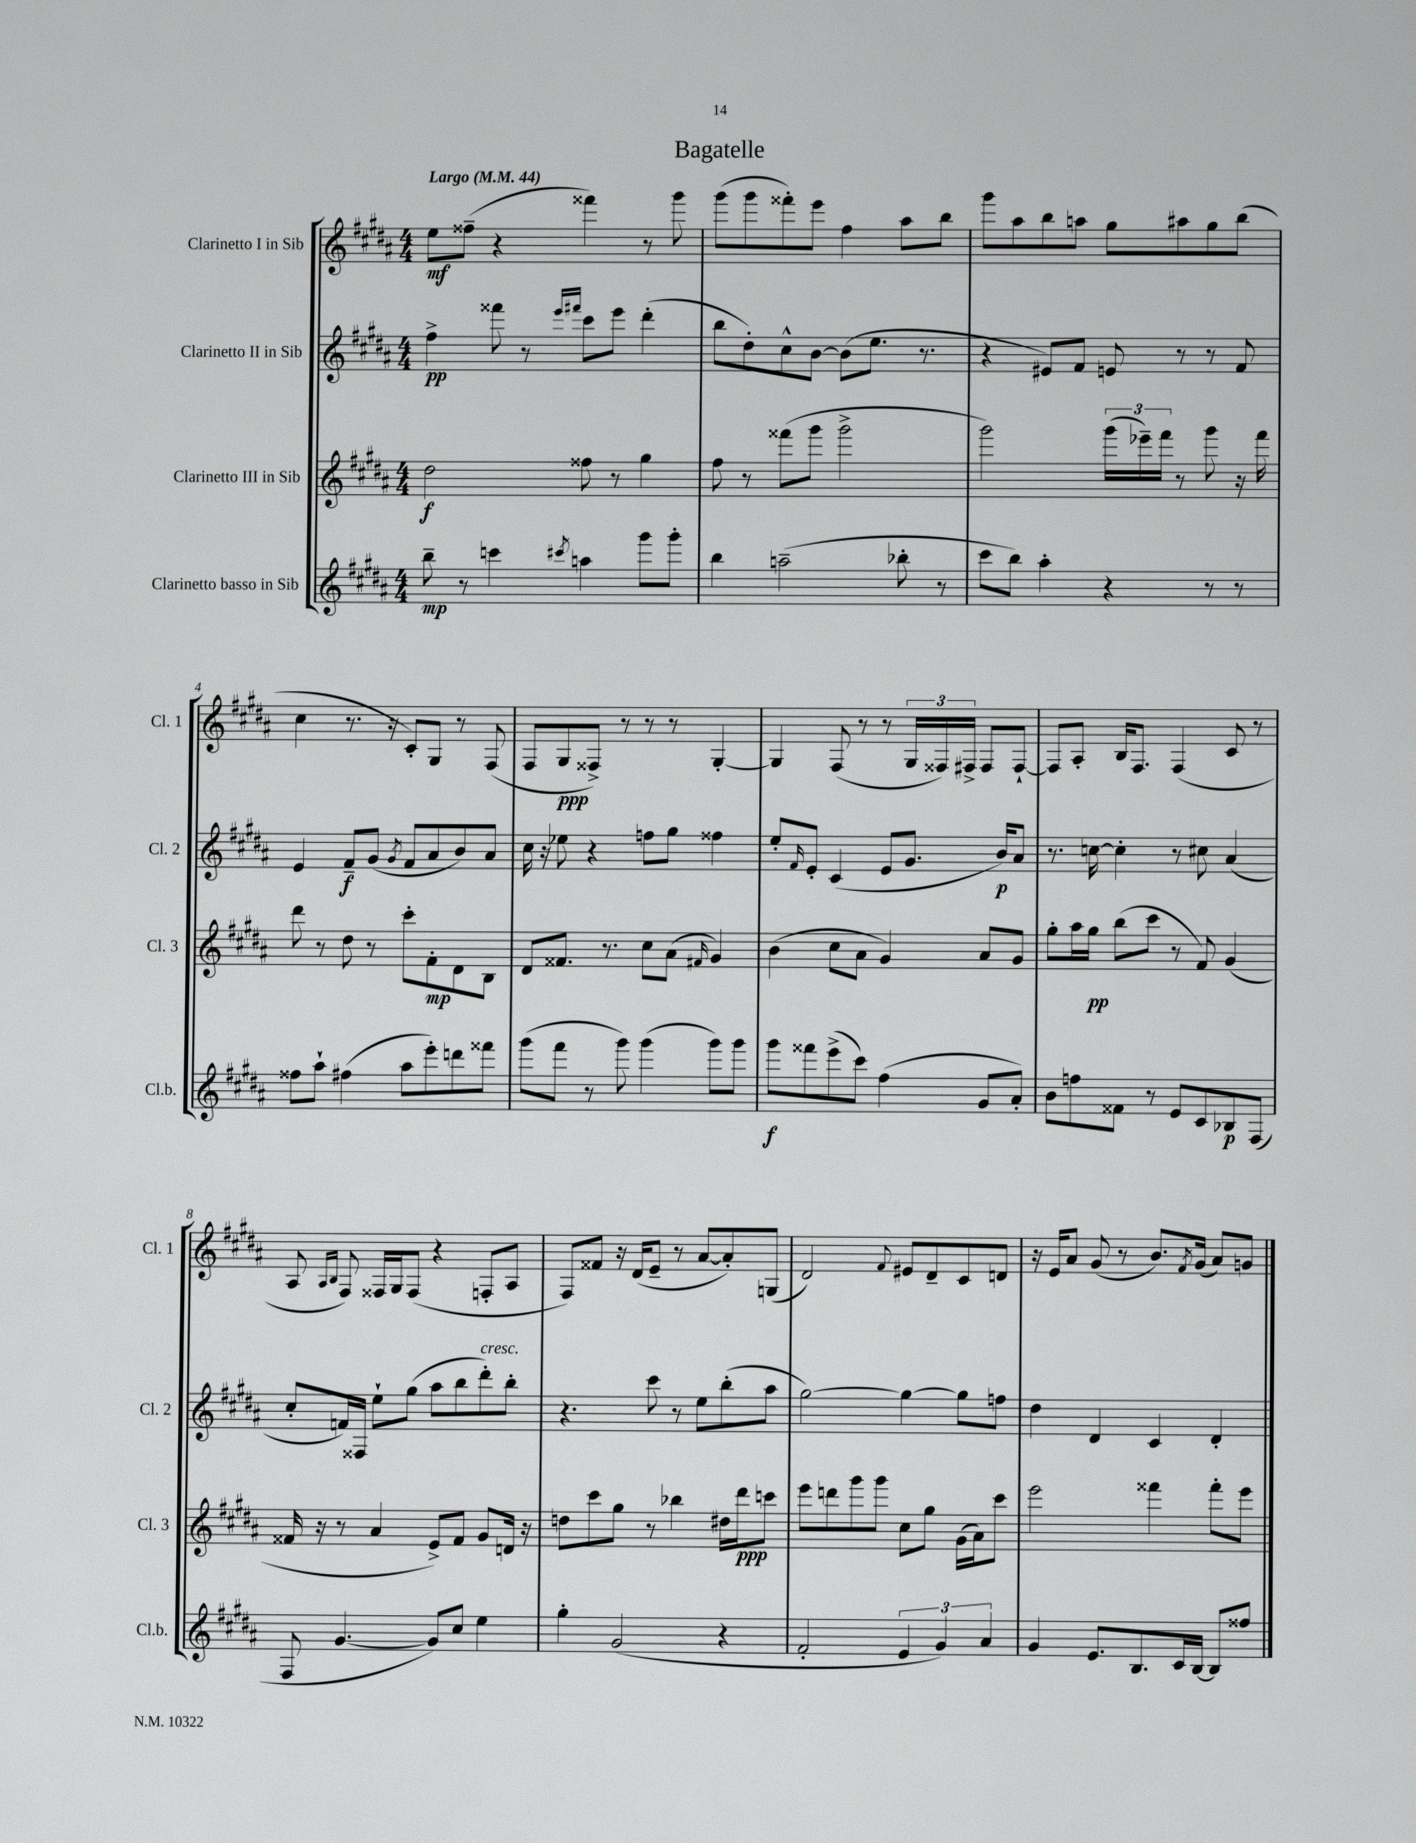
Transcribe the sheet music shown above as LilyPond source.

\header { title = "Bagatelle" }
<<
\new StaffGroup <<
\new Staff = "s0" \with { instrumentName = "Clarinetto I in Sib" shortInstrumentName = "Cl. 1" } {
    \clef treble \key b \major \numericTimeSignature \time 4/4 \tempo "Largo" 4 = 44
    e''8\mf fisis''8--( r4 fisis'''4) r8 gis'''8 |
    gis'''8( gis'''8 fisis'''8-.) e'''8 fis''4 ais''8 b''8 |
    gis'''8 ais''8 b''8 a''8 gis''8 ais''8 gis''8 b''8( |
    cis''4 r8. r16 cis'8-.) gis8 r8 fis8( |
    fis8 gis8\ppp fisis8->) r8 r8 r8 gis4~-. |
    gis4 fis8( r8 r8 \tuplet 3/2 { gis16 fisis16) fis16-> } fis8 fis8~-! |
    fis8 ais8-. b16 fis8. fis4( cis'8 r8 |
    ais8 \grace { ais16 b16 } fis8) fisis16 gis16 fisis8( r4 f8-. ais8 |
    fis8) fisis'8 r16 dis'16( e'8-- r8 ais'8~ ais'8-.) g8( |
    dis'2) \appoggiatura { fis'8 } eis'8 dis'8-- cis'8 d'8 |
    r16 e'16 ais'8 gis'8( r8 b'8.) \acciaccatura { fis'8 } gis'16( ais'8) g'8 \bar "|." |
}
\new Staff = "s1" \with { instrumentName = "Clarinetto II in Sib" shortInstrumentName = "Cl. 2" } {
    \clef treble \key b \major \numericTimeSignature \time 4/4
    fis''4->\pp fisis'''8 r8 \grace { e'''16 fis'''16 } cis'''8 e'''8 dis'''4-.( |
    b''8 dis''8-.) cis''8-^ b'8~ b'8( e''8. r8. |
    r4 eis'8) fis'8 e'8 r8 r8 fis'8 |
    e'4 fis'8--\f gis'8( \acciaccatura { gis'8 } fis'8 ais'8 b'8) ais'8 |
    cis''16 r16 ees''8 r4 f''8 gis''8 fisis''4 |
    e''8-. \grace { fis'16 } e'8-. cis'4( e'8 gis'8. b'16\p) ais'8 |
    r8. c''16~ c''4-. r8 cis''8 ais'4( |
    cis''8-. f'16) fisis16 e''8-! gis''8( ais''8 b''8 dis'''8-.^\markup { \italic "cresc." }) b''8-. |
    r4. cis'''8 r8 e''8 b''8-.( ais''8 |
    gis''2~) gis''4~ gis''8 f''8 |
    dis''4 dis'4 cis'4 dis'4-. \bar "|." |
}
\new Staff = "s2" \with { instrumentName = "Clarinetto III in Sib" shortInstrumentName = "Cl. 3" } {
    \clef treble \key b \major \numericTimeSignature \time 4/4
    dis''2\f fisis''8 r8 gis''4 |
    fis''8 r8 fisis'''8( gis'''8 gis'''2-> |
    gis'''2) \tuplet 3/2 { gis'''16( ees'''16--) fis'''16 } r8 gis'''8 r16 fis'''16 |
    dis'''8 r8 dis''8 r8 cis'''8-. fis'8-.\mp dis'8 b8 |
    dis'8 fisis'8. r8. cis''8 ais'8( \grace { fis'16 } gis'4) |
    b'4( cis''8 ais'8 gis'4) ais'8 gis'8 |
    gis''8-. ais''16 gis''16\pp b''8( cis'''8 r8 fis'8) gis'4( |
    fisis'16 r16 r8 ais'4 e'8->) fisis'8 gis'8 d'16 r16 |
    d''8 cis'''8 gis''8 r8 bes''4 dis''16 dis'''16\ppp c'''8 |
    e'''8 d'''8 gis'''8 gis'''8 cis''8 gis''8 gis'16( ais'16) cis'''8 |
    e'''2 fisis'''4 fisis'''8-. e'''8 \bar "|." |
}
\new Staff = "s3" \with { instrumentName = "Clarinetto basso in Sib" shortInstrumentName = "Cl.b." } {
    \clef treble \key b \major \numericTimeSignature \time 4/4
    b''8--\mp r8 c'''4 \acciaccatura { cis'''8 } a''4 gis'''8 gis'''8-. |
    b''4 a''2--( bes''8-. r8 |
    cis'''8 b''8) ais''4-. r4 r8 r8 |
    fisis''8 ais''8-! fis''4( ais''8 e'''8-.) d'''8 fisis'''8 |
    gis'''8( fis'''8 r8 gis'''8) gis'''4( gis'''8) gis'''8 |
    gis'''8\f fisis'''8 e'''8->( cis'''8) fis''4( gis'8 ais'8-.) |
    b'8 f''8 fisis'8 r8 e'8 cis'8 bes8\p fis8( |
    fis8 gis'4.~ gis'8) cis''8 e''4 |
    gis''4-. gis'2( r4 |
    fis'2-. \tuplet 3/2 { e'4 gis'4) ais'4 } |
    gis'4 e'8. b8. cis'16 b16~ b8 fisis''8 \bar "|." |
}
>>
>>
